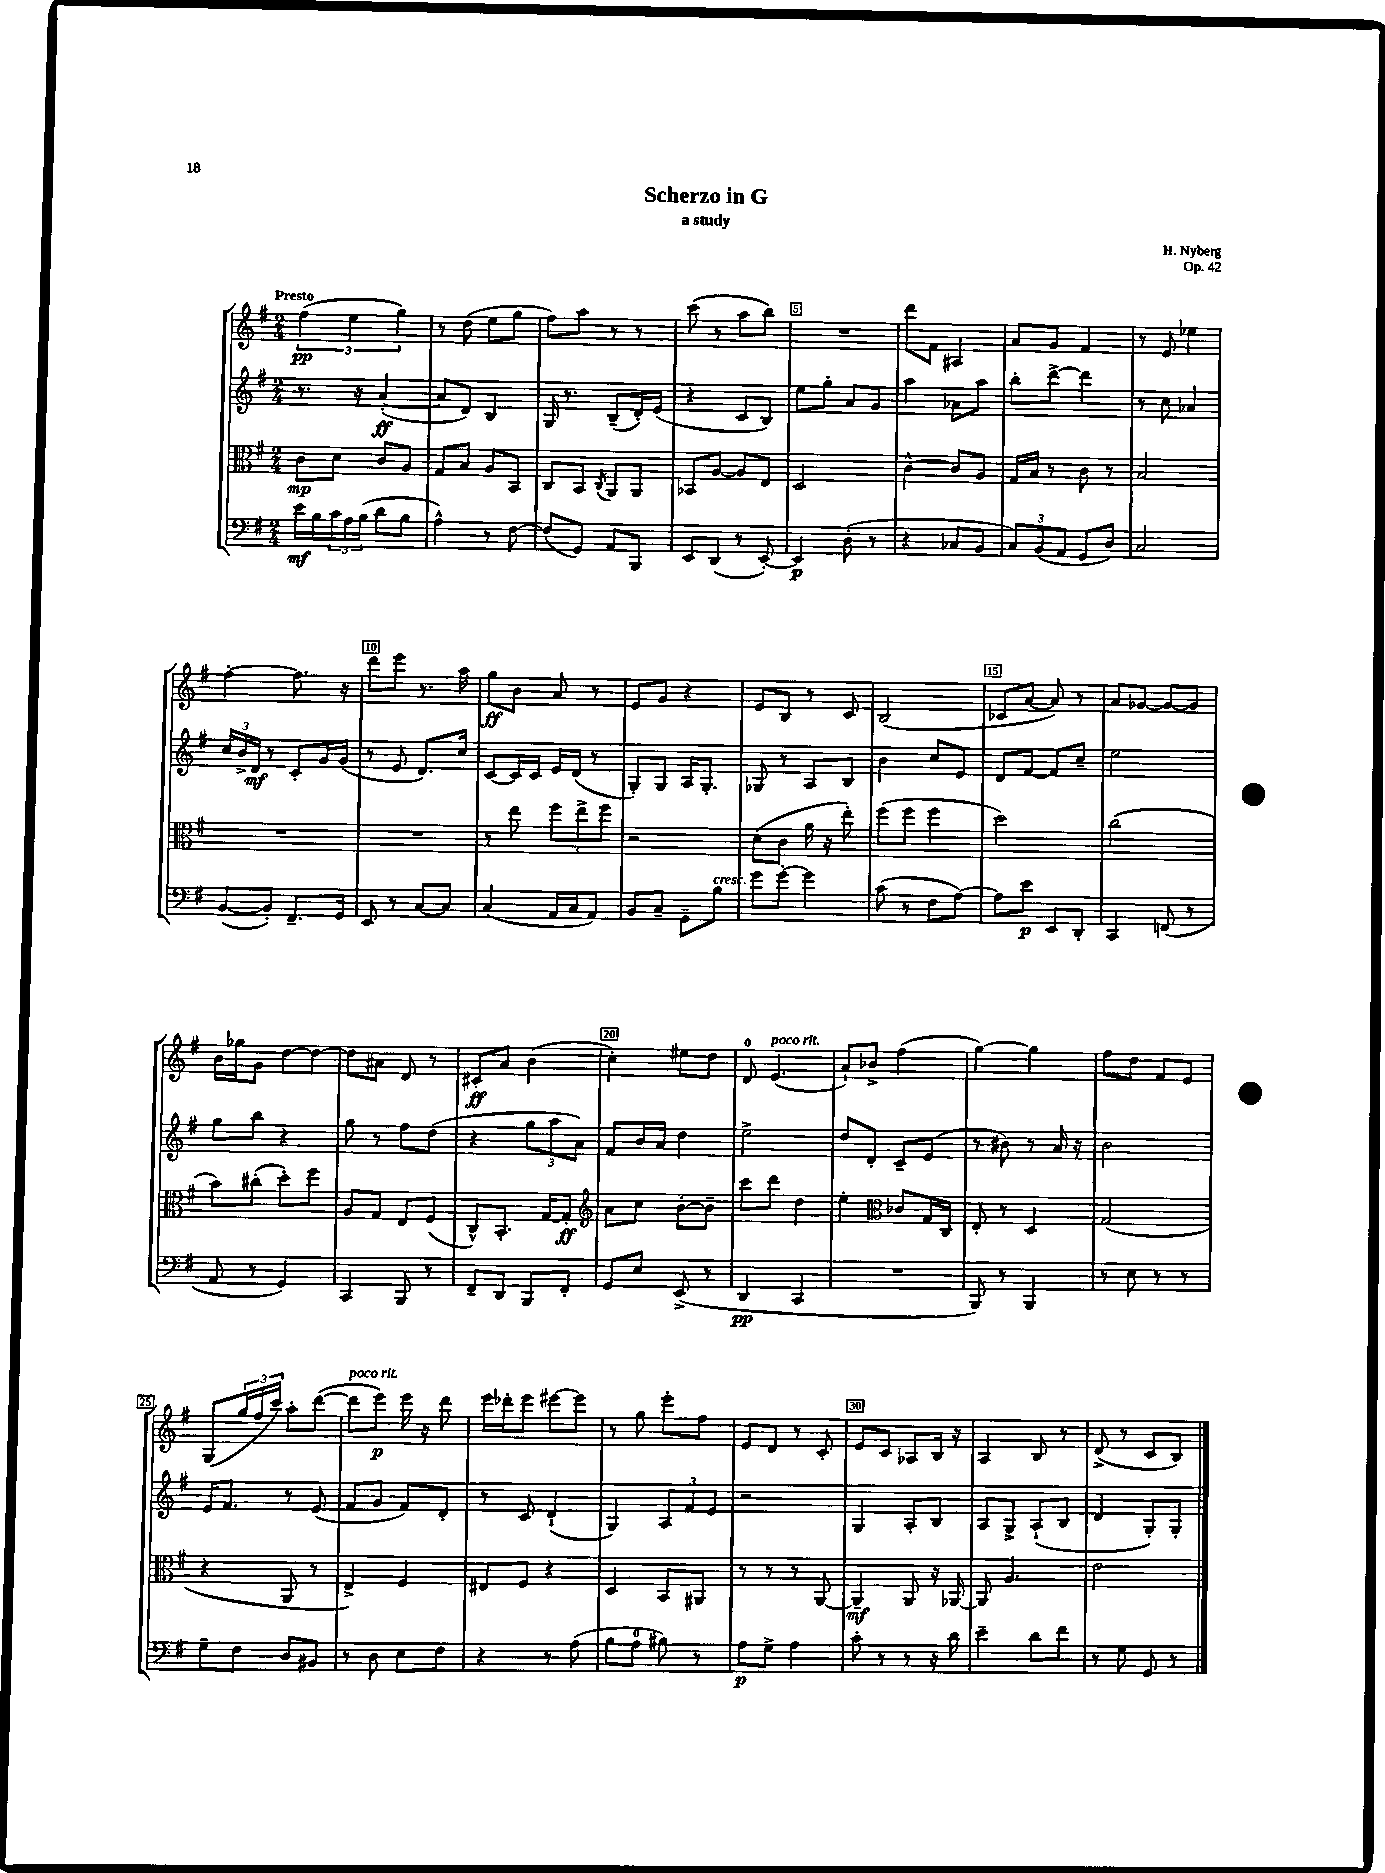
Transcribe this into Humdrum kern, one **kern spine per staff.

**kern	**kern	**kern	**kern
*staff4	*staff3	*staff2	*staff1
*clefF4	*clefC3	*clefG2	*clefG2
*k[f#]	*k[f#]	*k[f#]	*k[f#]
*M2/4	*M2/4	*M2/4	*M2/4
16e	8c	8.r	(6ff#
16B	.	.	.
24c	8d	.	.
24A	.	.	6ee
.	.	16r	.
(24B	.	.	.
8d	8c	([4a'	.
.	.	.	6gg)
8B	8A	.	.
=	=	=	=
4A^^)	8G	8a]	8r
.	8B	8d)	(8dd
8r	8A	4B	8ee
[8F#	8BB	.	8gg
=	=	=	=
(8F#]	8C	16G	8ff#)
.	.	8.r	.
8GG)	8BB	.	8aa
.	8qC	.	.
8AA	8AA	(8B~	8r
8BBB	8AA	16d')	8r
.	.	(16e	.
=	=	=	=
8EE	8BB-	4r	(8ccc
(8DD	[8A	.	8r
8r	8A]	8c	8aa
[8EE')	8E	8B)	8bb)
=	=	=	=
4EE]	2D	8ee	2r
.	.	8gg'	.
(8D'	.	8a	.
8r	.	8g	.
=	=	=	=
4r	[4c^^	4aa	8ddd
.	.	.	8f#
8C-	8c]	8a-	4A#
8BB	8A	8aa	.
=	=	=	=
12C)	16G	8bb'	8a
.	16B	.	.
(12BB	.	.	.
.	8r	[8ddd^	8g
12AA	.	.	.
8GG	8c	4ddd]	4f#
8D)	8r	.	.
=	=	=	=
2C	2B	8r	8r
.	.	8cc	8e
.	.	4a-	4ee-
=	=	=	=
([8BB	2r	24cc	[4ff#'
.	.	24b^	.
.	.	24d	.
8BB'])	.	8r	.
8.FF#~	.	8c'	8.ff#]
.	.	16g	.
16GG	.	(16g	16r
=	=	=	=
8EE	2r	8r	8ddd
8r	.	8e	8eee
[8C	.	8.d)	8.r
8C]	.	.	.
.	.	16cc	16aa
=	=	=	=
(4C	8r	[8c	8gg
.	8ee	16c]	8b
.	.	16c	.
16AA	12ff#	16e	8a
16C	.	(16d	.
.	12ee^	.	.
8AA)	.	8r	8r
.	12ff#	.	.
=	=	=	=
8BB	2r	8G')	8e
8C~	.	8G	8g
8GG~	.	16A	4r
.	.	8.G'	.
8B	.	.	.
=	=	=	=
8g	(8d	8G-	8e
[8g'	8c	8r	8B
4g]	16a	8A	8r
.	16r	.	.
.	8ee')	8B	8c
=	=	=	=
(8c	(8ff#	4b	(2B
8r	8ff#	.	.
8F#	4ff#	8cc	.
[8A)	.	8e	.
=	=	=	=
8A]	2dd)	8d	8c-
8e	.	[8f#	[8a
8EE	.	8f#]	8a])
8DD'	.	8cc~	8r
=	=	=	=
4CC	(2cc	2ee	8a
.	.	.	[8g-
(8FF	.	.	8g-_
8r	.	.	8g-]
=	=	=	=
8AA	8b)	8gg	16b
.	.	.	16gg-
8r	(8cc#'	8bb	8g
4GG)	8dd')	4r	[8dd
.	8ff#	.	8dd_
=	=	=	=
4CC	8A	8gg	8dd]
.	8G	8r	8a#
8BBB	8E	8ff#	8d
8r	(8F#	(8dd	8r
=	=	=	=
8FF#~	8C^^)	4r	8c#'
8DD	8.BB'	.	8a
8BBB	.	12gg	(4b
.	[16G	.	.
.	.	12aa	.
8FF#'	8G']	.	.
.	.	12a)	.
=	=	=	=
*	*clefG2	*	*
8GG	8a	8f#	4cc')
8E	8cc	16b	.
.	.	16a	.
(8EE^	[8b'	4dd	8ee#
8r	8b~]	.	8dd
=	=	=	=
4DD	8ccc	2ee^	8d
.	8ddd	.	(4.e
4CC	4dd	.	.
=	=	=	=
2r	4ee'	8dd	8a`)
.	.	8d'	8b-^
*	*clefC3	*	*
.	8c-	8c~	(4ff#
.	16G	(8e	.
.	16C	.	.
=	=	=	=
8BBB)	8E'	8r	[4gg)
8r	8r	8b#)	.
4BBB	4D	8r	4gg]
.	.	16a	.
.	.	16r	.
=	=	=	=
8r	(2G	2b	8ff#
8E	.	.	8dd
8r	.	.	8f#
8r	.	.	8e
=	=	=	=
8G~	4r	16e	(8G
.	.	8.f#	.
8F#	.	.	24gg
.	.	.	24ff#
.	.	.	24ccc)
8D	8AA	8r	8aa'
8BB#	8r	(8e	([8ddd
=	=	=	=
8r	4E^)	8f#	8ddd]
8D	.	8g	8eee)
8E	4F#	8f#)	16eee
.	.	.	16r
8F#	.	8d'	8ddd
=	=	=	=
4r	8E#	8r	16eee
.	.	.	16ddd-'
.	8F#	8c	8eee
8r	4r	(4d`	[8eee#
(8A	.	.	8eee#]
=	=	=	=
8B	4D	4G)	8r
8A	.	.	8gg
8B#)	8BB	12A	8eee'
.	.	12f#	.
8r	8AA#	.	8ff#
.	.	12e	.
=	=	=	=
8A	8r	2r	8e
8G^	8r	.	8d
4A	8r	.	8r
.	[8AA	.	8c'
=	=	=	=
8c'	4AA~]	4G	8e
8r	.	.	8c
8r	8AA	8A'	8A-
16r	16r	8B	16B
16d	[16AA-	.	16r
=	=	=	=
4e~	8AA-]	8A	4A
.	4.A	8G^	.
8d	.	(8A`	8B
8f#	.	8B	8r
=	=	=	=
8r	2e	4d	(8d^
8G	.	.	8r
8GG	.	8G')	8c
8r	.	8G'	8B)
==	==	==	==
*-	*-	*-	*-
